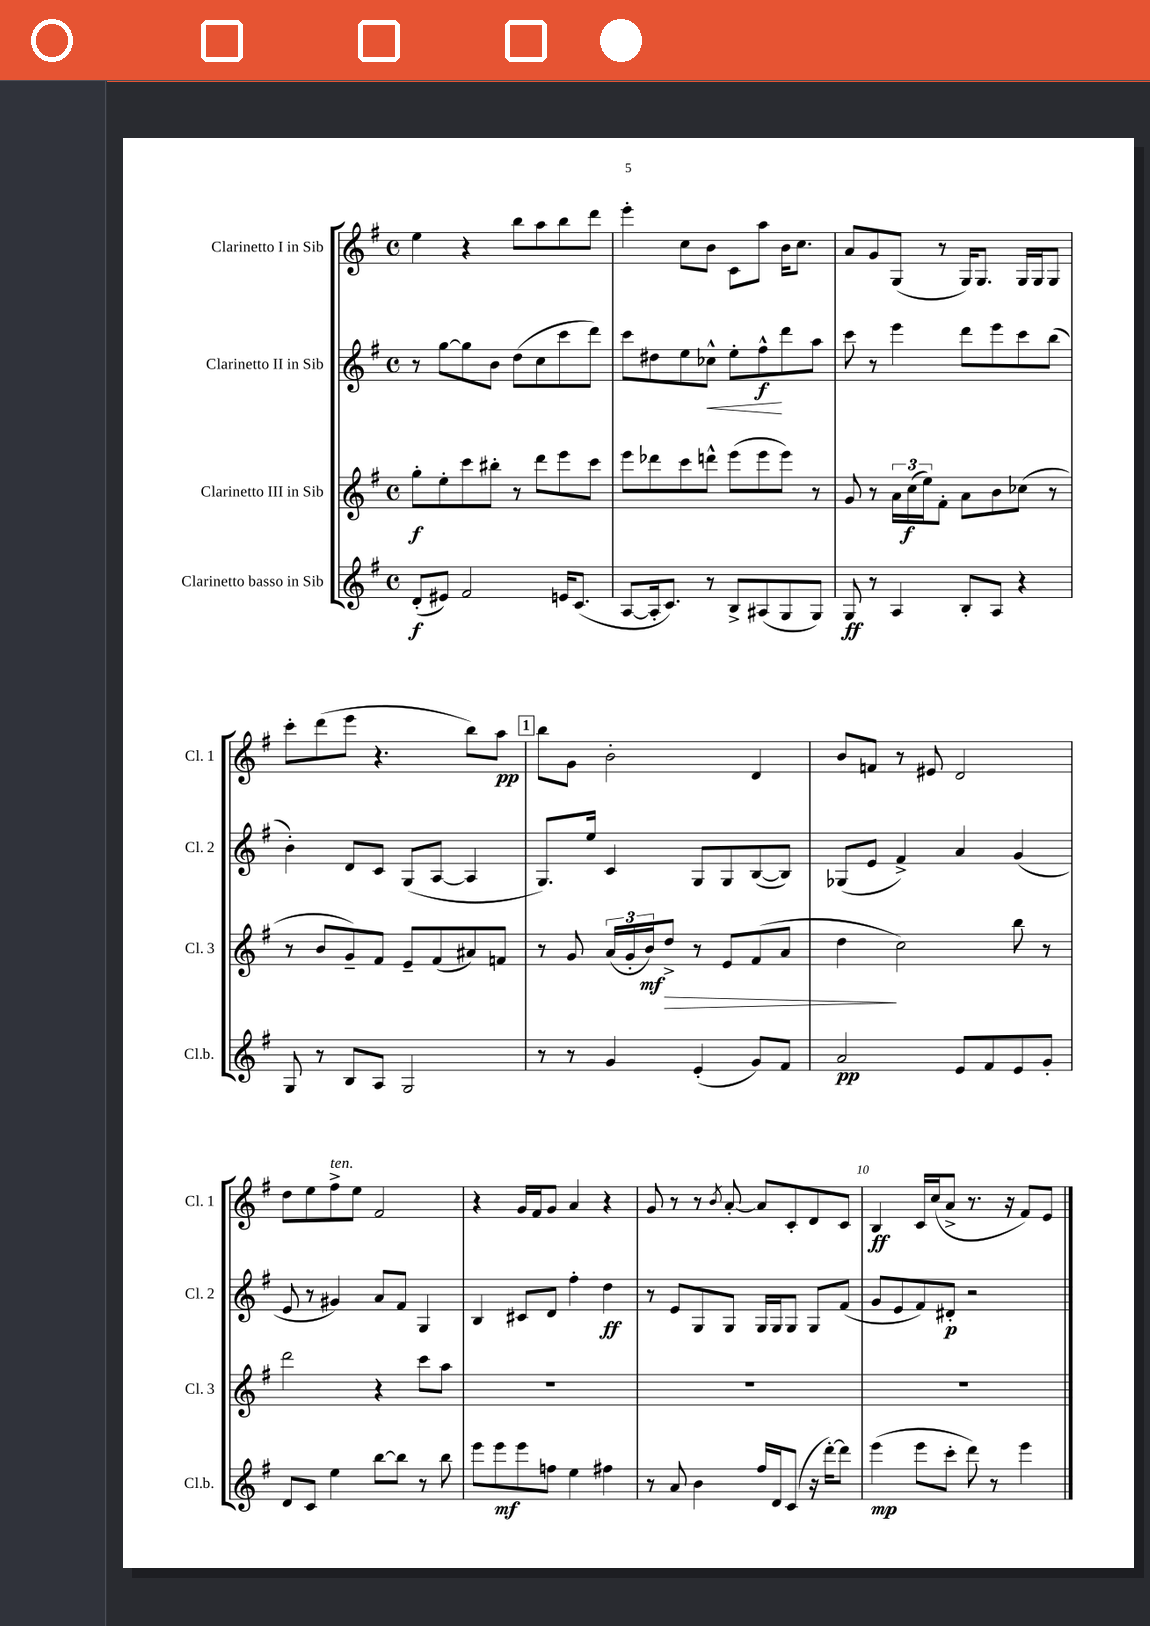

**kern	**kern	**kern	**kern
*staff4	*staff3	*staff2	*staff1
*clefG2	*clefG2	*clefG2	*clefG2
*k[f#]	*k[f#]	*k[f#]	*k[f#]
*M4/4	*M4/4	*M4/4	*M4/4
*met(c)	*met(c)	*met(c)	*met(c)
(8d'	8gg'	8r	4ee
8e#)	8ee'	[8gg	.
2f#	8ccc	8gg]	4r
.	8bb#'	8b	.
.	8r	(8dd	8bb
.	8ddd	8cc	8aa
16e	8eee	8ccc	8bb
(8.c	.	.	.
.	8ccc	8ddd)	8ddd
=	=	=	=
[8A	8eee	8ccc	4eee'
16A']	8ddd-	8dd#	.
8.c)	.	.	.
.	8ccc	8ee	8cc
8r	8ddd^^	8cc-^^	8b
8B^	(8eee	8ee'	8c
(8A#	8eee	8ff#^^	8aa
8G	8eee)	8ddd	16b
.	.	.	8.cc
8G)	8r	8aa	.
=	=	=	=
8G	8g	8ccc	8a
8r	8r	8r	8g
4A	24a	4eee	(8G
.	(24cc	.	.
.	24ee)	.	.
.	8f#'	.	8r
8B'	8a	8ddd	16G)
.	.	.	8.G
8A	8b	8eee	.
4r	(8cc-	8ccc	16G
.	.	.	16G
.	8r	(8bb	8G
=	=	=	=
8G	8r	4b')	8ccc'
8r	8b	.	(8ddd
8B	8g~)	8d	8eee
8A	8f#	8c	4.r
2G	8e~	(8G	.
.	(8f#	[8A	.
.	8a#)	4A]	8bb)
.	8f	.	8aa
=	=	=	=
8r	8r	8.G)	8bb
8r	8g	.	8g
.	.	16ee	.
4g	(24a	4c	2b'
.	24g'	.	.
.	24b)	.	.
.	8dd^	.	.
(4e'	8r	8G	.
.	8e	8G	.
8g)	(8f#	([8B	4d
8f#	8a	8B])	.
=	=	=	=
2a	4dd	(8G-	8b
.	.	8e	8f
.	2cc)	4f#^)	8r
.	.	.	8e#
8e	.	4a	2d
8f#	.	.	.
8e	8bb	(4g	.
8g'	8r	.	.
=	=	=	=
8d	2ddd	8e	8dd
8c	.	8r	8ee
4ee	.	4g#)	8ff#^
.	.	.	8ee
[8bb	4r	8a	2f#
8bb]	.	8f#	.
8r	8ccc	4G	.
8bb	8aa	.	.
=	=	=	=
8eee	1r	4B	4r
8eee	.	.	.
8eee	.	8c#	16g
.	.	.	16f#
8ff	.	8d	8g
4ee	.	4ff#'	4a
4ff#	.	4dd	4r
=	=	=	=
8r	1r	8r	8g
8a	.	8e	8r
4b	.	8G	8r
.	.	.	8qb
.	.	8G	[8a'
16ff#	.	16G	8a]
16d	.	16G	.
(8c	.	8G	8c'
16r	.	8G	8d
[16ddd')	.	.	.
8ddd]	.	(8f#	8c
=	=	=	=
(4eee	1r	8g	4B
.	.	8e	.
8eee	.	8f#)	16c
.	.	.	(16cc
8ccc'	.	8d#'	8a^
8ddd)	.	2r	8.r
8r	.	.	.
.	.	.	16r
4eee	.	.	8f#)
.	.	.	8e
==	==	==	==
*-	*-	*-	*-
